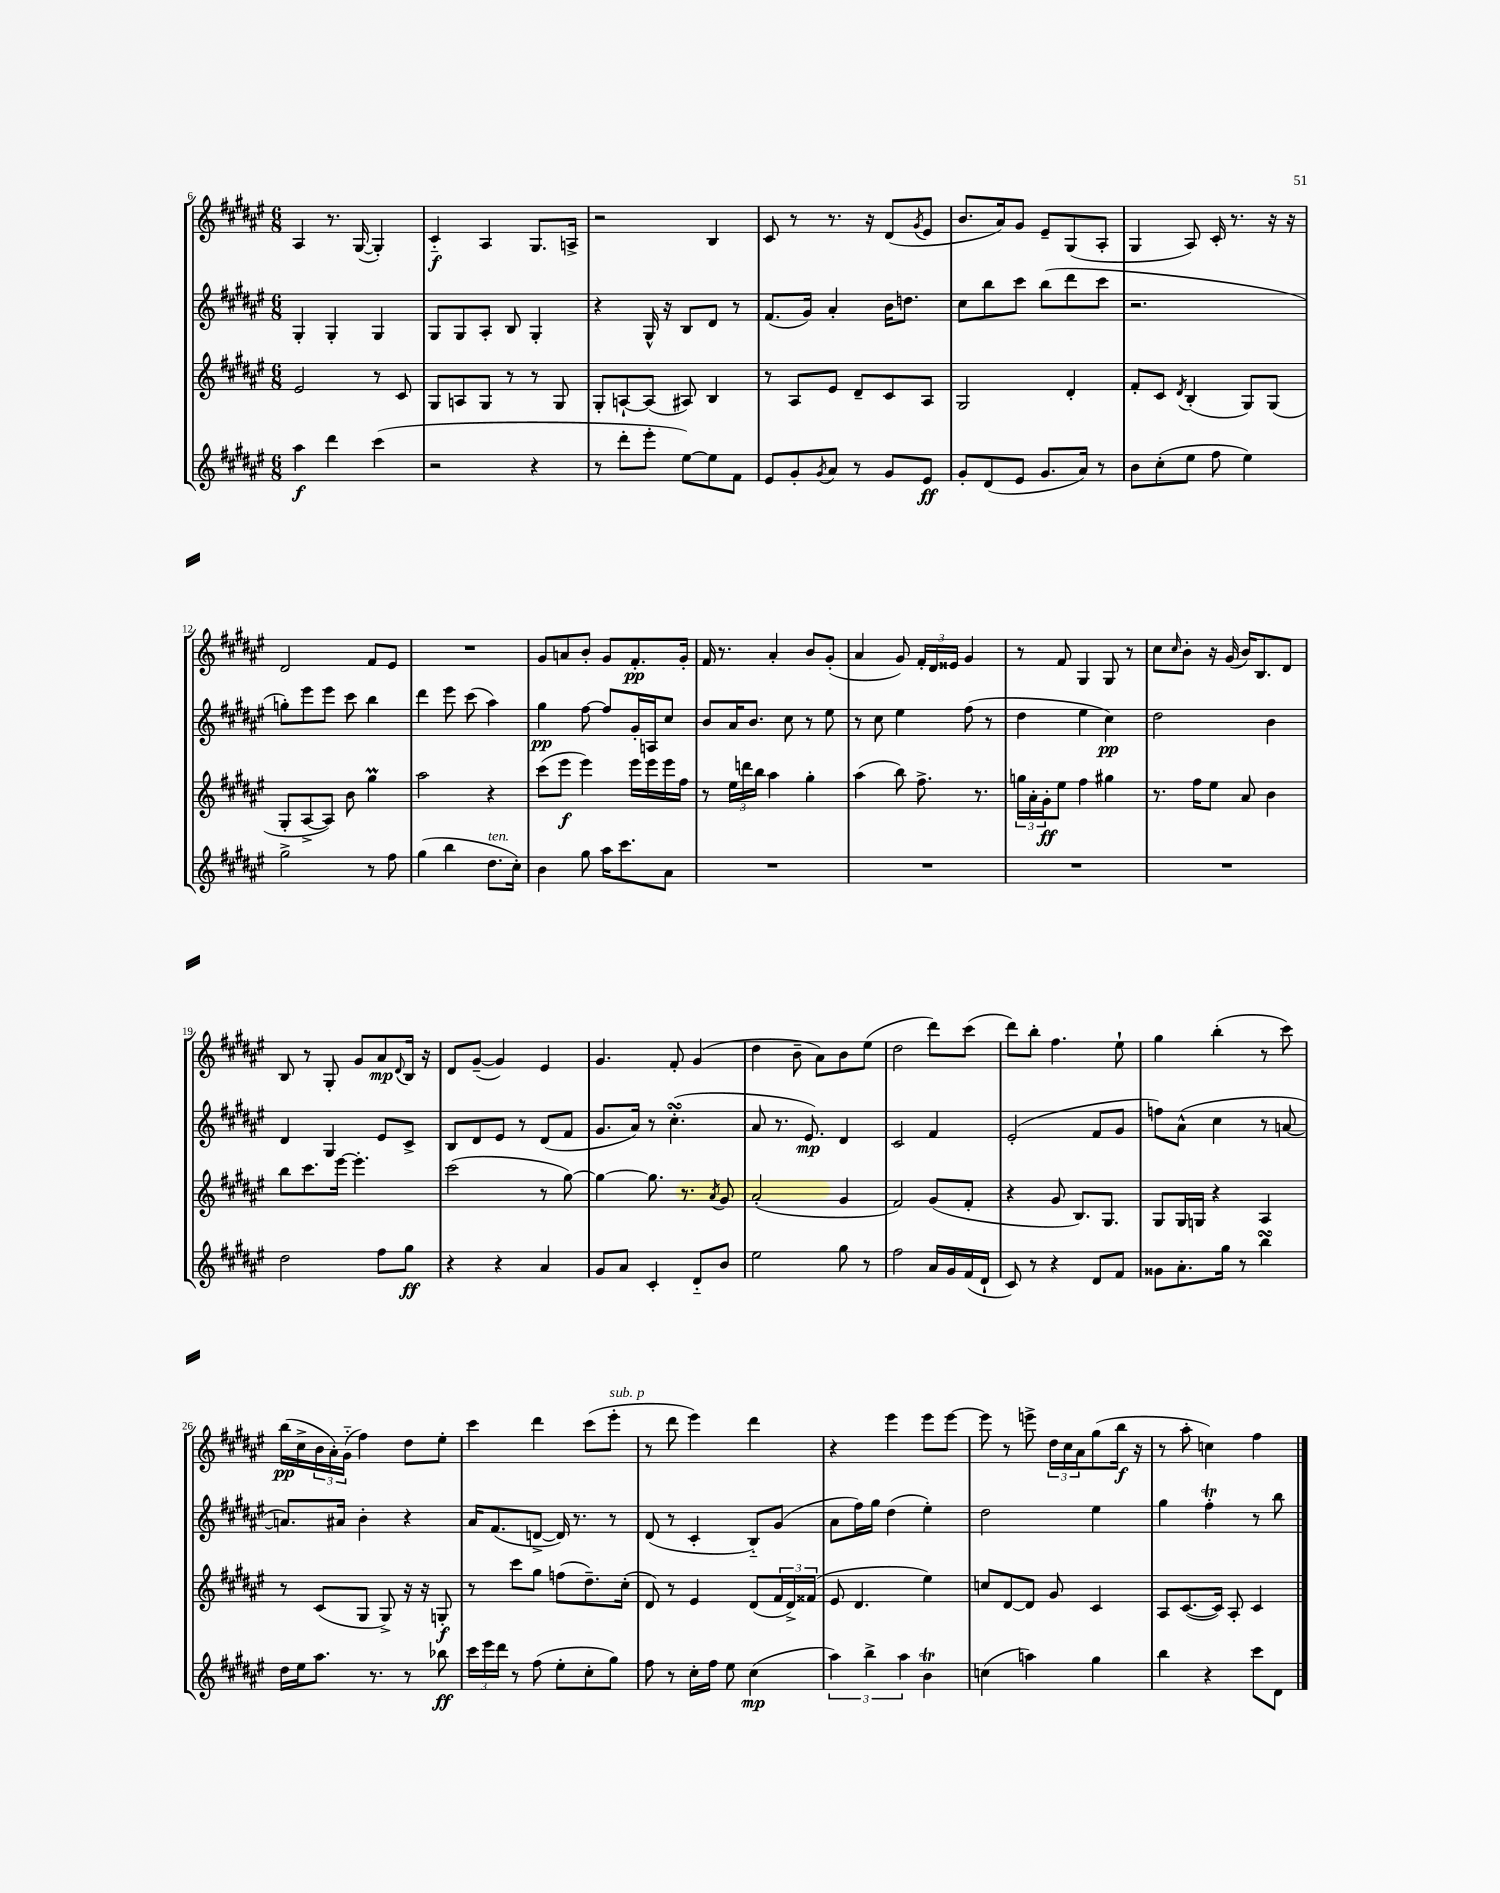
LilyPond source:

<<
\new StaffGroup <<
\new Staff = "s0" {
    \clef treble \key fis \major \numericTimeSignature \time 6/8
    ais4 r8. gis16~( gis4-.) |
    cis'4-_\f ais4 gis8. a16-> |
    r2 b4 |
    cis'8 r8 r8. r16 dis'8( \acciaccatura { gis'8 } eis'8 |
    b'8. ais'16) gis'8 eis'8-- gis8( ais8-. |
    gis4 ais8) cis'16-. r8. r16 r16 |
    dis'2 fis'8 eis'8 |
    R2. |
    gis'8 a'8 b'8-. gis'8 fis'8.-.\pp gis'16-. |
    fis'16 r8. ais'4-. b'8 gis'8-.( |
    ais'4 gis'8) \tuplet 3/2 { fis'16-. dis'16 eisis'16 } gis'4 |
    r8 fis'8 gis4 gis8 r8 |
    cis''8 \grace { cis''16 } b'8-. r16 gis'16( b'16) b8. dis'8 |
    b8 r8 gis8-. gis'8 ais'8\mp \appoggiatura { dis'8 } b16 r16 |
    dis'8 gis'8~--( gis'4) eis'4 |
    gis'4. fis'8-. gis'4( |
    dis''4 b'8-- ais'8) b'8 eis''8( |
    dis''2 dis'''8) cis'''8( |
    dis'''8) b''8-. fis''4. eis''8-! |
    gis''4 b''4-.( r8 cis'''8) |
    b''16\pp( cis''16-> \tuplet 3/2 { b'16 ais'16-.) gis'16-_( } fis''4) dis''8 eis''8-. |
    cis'''4 dis'''4 cis'''8( eis'''8-.^\markup { \italic "sub. p" } |
    r8 dis'''8 eis'''4) dis'''4 |
    r4 eis'''4 eis'''8 eis'''8~ |
    eis'''8 r8 e'''8-> \tuplet 3/2 { dis''16 cis''16 ais'16 } gis''8( b''16\f r16 |
    r8 ais''8-. c''4) fis''4 \bar "|." |
}
\new Staff = "s1" {
    \clef treble \key fis \major \numericTimeSignature \time 6/8
    gis4-. gis4-. gis4 |
    gis8 gis8 ais8-. b8 gis4-. |
    r4 gis16-^ r16 b8 dis'8 r8 |
    fis'8.( gis'16) ais'4-. b'16 d''8. |
    cis''8 b''8 cis'''8 b''8( dis'''8 cis'''8 |
    r2. |
    g''8-.) eis'''8 eis'''8 cis'''8 b''4 |
    dis'''4 eis'''8 cis'''8( ais''4) |
    gis''4\pp fis''8~ fis''8 gis'16-. a16 cis''8 |
    b'8 ais'16 b'8. cis''8 r8 eis''8 |
    r8 cis''8 eis''4 fis''8( r8 |
    dis''4 eis''4 cis''4\pp) |
    dis''2 b'4 |
    dis'4 gis4 eis'8 cis'8-> |
    b8 dis'8 eis'8 r8 dis'8( fis'8 |
    gis'8. ais'16) r8 cis''4.-.\turn( |
    ais'8 r8. eis'8.\mp) dis'4 |
    cis'2 fis'4 |
    eis'2-.( fis'8 gis'8 |
    f''8) ais'8-^( cis''4 r8 a'8~ |
    a'8.) ais'16 b'4-. r4 |
    ais'16 fis'8.( d'8~-> d'16) r8. r8 |
    dis'8( r8 cis'4-. b8-_) gis'8( |
    ais'8 fis''16) gis''16 dis''4( eis''4-.) |
    dis''2 eis''4 |
    gis''4 fis''4-.\trill r8 b''8 \bar "|." |
}
\new Staff = "s2" {
    \clef treble \key fis \major \numericTimeSignature \time 6/8
    eis'2 r8 cis'8 |
    gis8 a8 gis8 r8 r8 gis8 |
    gis8-. a8~-! a8( ais8) b4 |
    r8 ais8 eis'8 dis'8-- cis'8 ais8 |
    gis2 dis'4-. |
    fis'8-. cis'8 \acciaccatura { dis'8 } b4-.( gis8) gis8( |
    gis8-. ais8~-> ais8) b'8 gis''4\prall |
    ais''2 r4 |
    cis'''8( eis'''8\f eis'''4) eis'''16 eis'''16 eis'''16 fis''16 |
    r8 \tuplet 3/2 { eis''16 d'''16 b''16 } ais''4 gis''4-. |
    ais''4( b''8) fis''8.-> r8. |
    \tuplet 3/2 { g''16 ais'16-. gis'16-.\ff } eis''8 fis''4 gis''4 |
    r8. fis''16 eis''8 ais'8 b'4 |
    b''8 cis'''8. eis'''16~ eis'''4.-. |
    cis'''2( r8 gis''8~) |
    gis''4~ gis''8. r8. \acciaccatura { ais'8 } gis'8 |
    ais'2-.( gis'4 |
    fis'2) gis'8( fis'8-. |
    r4 gis'8 b8.) gis8. |
    gis8 gis16 g16 r4 ais4 |
    r8 cis'8( gis8 gis8->) r16 r16 g8-.\f |
    r8 cis'''8 gis''8 f''8( dis''8.--) cis''16-.( |
    dis'8) r8 eis'4 dis'8( \tuplet 3/2 { fis'16 dis'16->) fisis'16( } |
    eis'8 dis'4. eis''4) |
    c''8 dis'8~ dis'8 gis'8 cis'4 |
    ais8 cis'8.~( cis'16) ais8-. cis'4 \bar "|." |
}
\new Staff = "s3" {
    \clef treble \key fis \major \numericTimeSignature \time 6/8
    ais''4\f dis'''4 cis'''4( |
    r2 r4 |
    r8 dis'''8-. eis'''8-. eis''8~) eis''8 fis'8 |
    eis'8 gis'8-. \acciaccatura { gis'8 } ais'8 r8 gis'8 eis'8\ff |
    gis'8-. dis'8( eis'8 gis'8. ais'16) r8 |
    b'8 cis''8-.( eis''8 fis''8 eis''4) |
    gis''2-> r8 fis''8 |
    gis''4( b''4 dis''8.^\markup { \italic "ten." } cis''16-.) |
    b'4 gis''8 ais''16 cis'''8. ais'8 |
    R2. |
    R2. |
    R2. |
    R2. |
    dis''2 fis''8 gis''8\ff |
    r4 r4 ais'4 |
    gis'8 ais'8 cis'4-. dis'8-_ b'8 |
    eis''2 gis''8 r8 |
    fis''2 ais'16 gis'16 fis'16( dis'16-! |
    cis'8) r8 r4 dis'8 fis'8 |
    gisis'8 ais'8.-. gis''16 r8 b''4\turn |
    dis''16 eis''16 ais''8. r8. r8 bes''8\ff |
    \tuplet 3/2 { cis'''16 eis'''16 dis'''16 } r8 fis''8( eis''8-. cis''8-. gis''8) |
    fis''8 r8 cis''16-. fis''16 eis''8 cis''4\mp( |
    \tuplet 3/2 { ais''4) b''4-> ais''4 } b'4\trill |
    c''4( a''4) gis''4 |
    b''4 r4 cis'''8 dis'8 \bar "|." |
}
>>
>>
\layout { \context { \Score currentBarNumber = #6 } }
